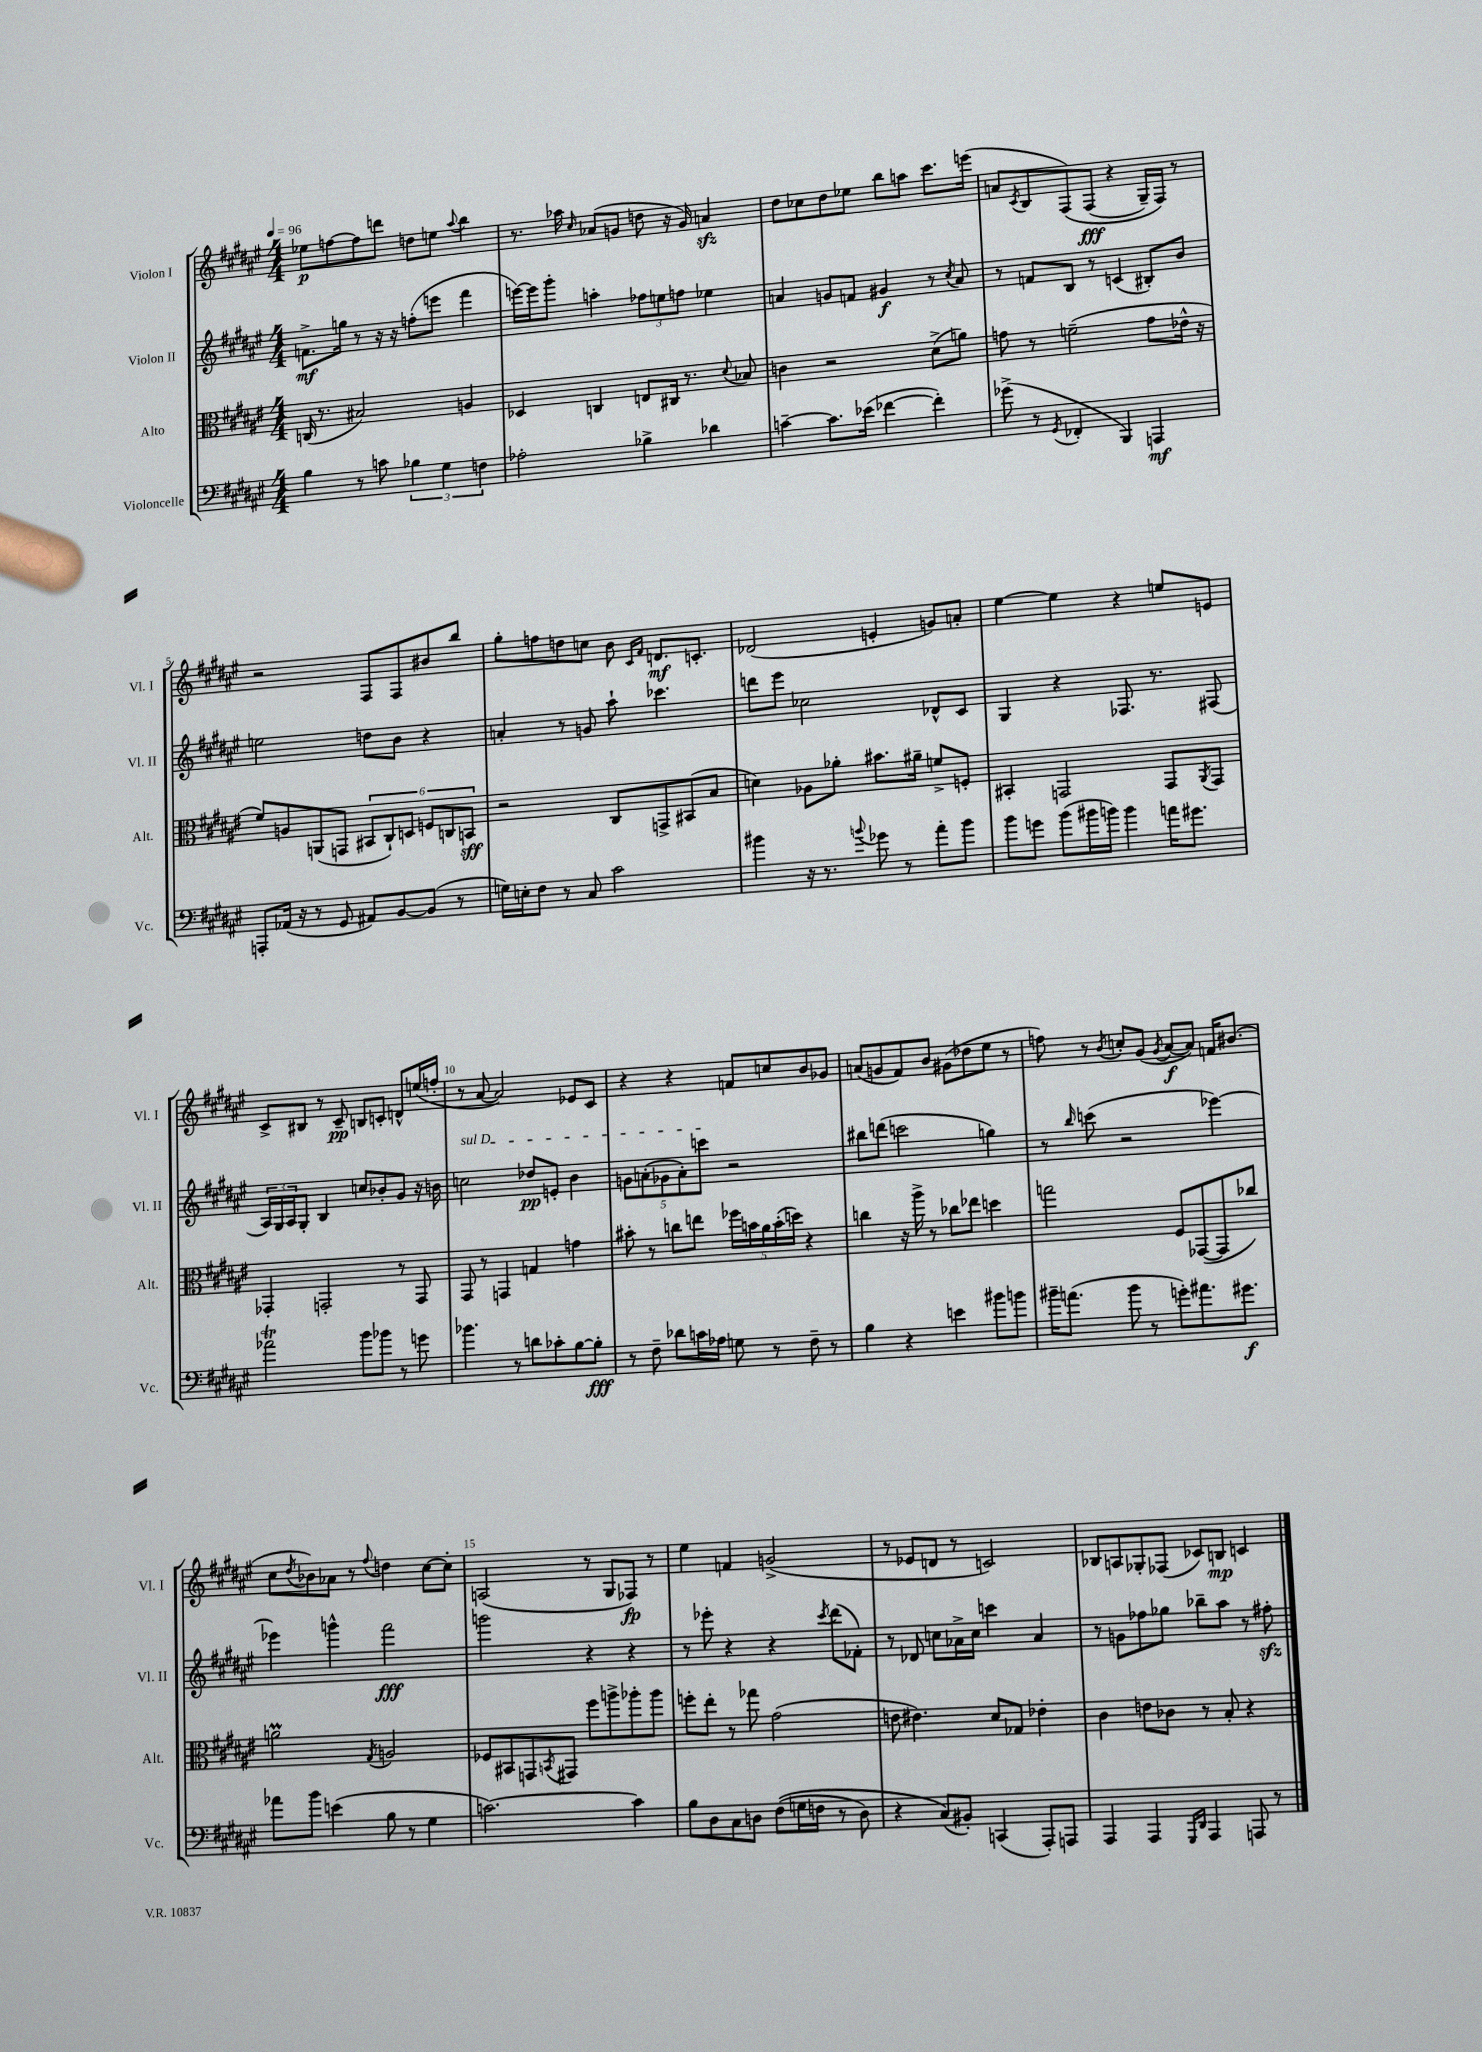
<<
\new StaffGroup <<
\new Staff = "s0" \with { instrumentName = "Violon I" shortInstrumentName = "Vl. I" } {
    \clef treble \key fis \major \numericTimeSignature \time 4/4 \tempo 4 = 96
    ees''8\p f''8~ f''8 d'''8 d''8 e''8 \appoggiatura { ais''8 } b''4 |
    r8. aes''16 \grace { cis''16 } aes'8( g'8 d''8 r16 g'16) a'4\sfz |
    dis''8 ces''8 dis''8 ees''8 b''8 a''8 cis'''8. e'''16( |
    a'8 \acciaccatura { cis'8 } b8 fis8)\( fis8\fff( r4 gis16--) fis16\) r8 |
    r2 fis8 fis8 bis'8 b''8 |
    gis''8-. f''8 d''8 c''8 b'8 \grace { cis'16 fis'16 } d'8.\mf c'8.-. |
    des'2( e'4-. g'8) a'8-. |
    eis''4~ eis''4 r4 e''8 e'8 |
    cis'8-> bis8 r8 cis'8--\pp b8 c'8-. d'8-^ e''16( f''16-. |
    r8 ais'8~ ais'2) ees'8 cis'8 |
    r4 r4 f'8 c''8 b'8 ges'8 |
    a'8( g'8 fis'8) b'8 gis'8( des''8 eis''8 r8 |
    f''8) r8 \acciaccatura { b'8 } c''8-. gis'8( \acciaccatura { gis'8 } ais'8~\f ais'8) f'16 bis'8.( |
    cis''8 \acciaccatura { dis''8 } bes'8) aes'8 r8 \appoggiatura { fis''8 } d''4 cis''8~ cis''8-. |
    a2( r8 gis8 fes8\fp) r8 |
    eis''4 f'4 g'2->( |
    r8 ees'8 d'8 r8 c'2) |
    bes8 a8 ges8-. fes8( ces'8) b8\mp c'4 \bar "|." |
}
\new Staff = "s1" \with { instrumentName = "Violon II" shortInstrumentName = "Vl. II" } {
    \clef treble \key fis \major \numericTimeSignature \time 4/4
    f'8.->\mf g''16 r8 r16 r16 f''8-.( e'''8 fis'''4 |
    e'''16~) e'''16 gis'''8-. a''4-. \tuplet 3/2 { fes''8 e''8 f''8 } ees''4 |
    a'4 g'8 f'8 gis'4\f r8 \acciaccatura { cis''8 } a'8 |
    r8 f'8 b8 r8 c'4( bis8-.) b'8 |
    e''2 d''8 b'8 r4 |
    a'4-. r8 g'8 ais''8-! ces'''4. |
    d'''8 eis'''8 ces''2 des'8-^ cis'8 |
    gis4 r4 fes8. r8. fis8( |
    \tuplet 3/2 { ais16) gis16 ais16 } gis8-. b4 c''8 bes'8-. gis'8 r16 b'16 |
    \once \override TextSpanner.bound-details.left.text = \markup { \italic "sul D" } c''2\startTextSpan des''8\pp e'8-. b'4 |
    \tuplet 5/4 { g'8 a'8-.( ges'8 a'8-.) c'''8\stopTextSpan } r2 |
    bis''8 d'''8( c'''2 g''4) |
    r8 \grace { b''16 } c'''8( r2 ees'''4~) |
    ees'''4 g'''4-^ fis'''2\fff |
    g'''2 r4 r4 |
    r8 ees'''8-. r4 r4 \acciaccatura { cis'''8 } dis'''8( fes'8-.) |
    r8 des'8 c''8 aes'16-> c''16 c'''4 aes'4 |
    r8 g'8 fes''8 ges''8 bes''8-- ais''8 r8 fis''8-.\sfz \bar "|." |
}
\new Staff = "s2" \with { instrumentName = "Alto" shortInstrumentName = "Alt." } {
    \clef alto \key fis \major \numericTimeSignature \time 4/4
    c16( r8. bis2) a4 |
    des4 c4 e8 cis16 r8. \appoggiatura { dis'8 } bes8 |
    c'4 r2 dis'8->( a'8) |
    g'8 r8 f'2--( g'8 ees'16-^ r16 |
    fis'8) a8 a,8( g,8 \tuplet 6/4 { bis,8 cis8-!) d8 f8 c8 b,8\sff } |
    r2 cis8 g,8-> bis,8( b8 |
    d'4) aes8 aes'8-. bis'8. ais'16-- f'8-> f8-. |
    bis,4-. g,2 g,8 \acciaccatura { ais,8 } g,8 |
    ges,4-. g,2-. r8 g,8 |
    gis,8 r8 g,4 g4 g'4 |
    bis'8-. r8 c''8 e''8 \tuplet 5/4 { fes''16 b'16 ais'16 b'16-.( d''16) } r4 |
    c''4 r16 ais''16-> r8 ces''8 ees''8 d''4 |
    g''2 fis8 ges,8~( ges,8 ces''8) |
    a'2\prall \acciaccatura { gis8 } a2 |
    fes8 bis,8 g,8 \acciaccatura { b,8 } gis,8 fis''8 a''8-> aes''8-. aes''8 |
    f''8-. eis''8-. r8 ges''8 gis'2( |
    e'8 eis'4.) dis'8 ges8 ees'4-. |
    cis'4 e'8 ces'8 r8 b8-. r4 \bar "|." |
}
\new Staff = "s3" \with { instrumentName = "Violoncelle" shortInstrumentName = "Vc." } {
    \clef bass \key fis \major \numericTimeSignature \time 4/4
    b4 r8 c'8 \tuplet 3/2 { bes4 gis4 f4 } |
    aes2-. bes4-> des'4 |
    c'4~-- c'8. ees'16( fes'4~ fes'4-.) |
    ges'8->( r8 \acciaccatura { gis,8 } fes,4-. b,,4) a,,4\mf |
    a,,8-. aes,16( r16 r8 gis,8 ais,8) b,8~ b,8( r8 |
    g16) e16-. fis8 r8 cis8 cis'2 |
    bis'4 r16 r8. \appoggiatura { b'8 } ges'8 r8 ais'8-. b'8 |
    b'8 g'8 b'8( bis'16 b'16) b'4 a'16 gis'8. |
    aes'2\trill b'8 bes'8 r8 g'8 |
    bes'4. r8 d'8 ces'8-. b8~ b8-.\fff |
    r8 fis8-- des'8 c'16 aes16 g8 r8 fis8-- r8 |
    b4 r4 e'4 bis'8 b'8 |
    bis'16-- a'8.( bis'8 r8 g'8-.) ais'8. gis'8.\f |
    aes'8 b'8 e'4( b8 r8 gis4 |
    c'2.~) c'4 |
    b8 dis8 cis8 d8 fis8(\( g16 f16 r8 d8) |
    r4 cis8(\) bis,8-.) c,4( ais,,8-.) a,,8 |
    ais,,4 ais,,4 \grace { gis,,16 dis,16 } ais,,4 a,,8 r8 \bar "|." |
}
>>
>>
\layout { \context { \Score \override BarNumber.break-visibility = ##(#f #t #t) barNumberVisibility = #(every-nth-bar-number-visible 5) } }
